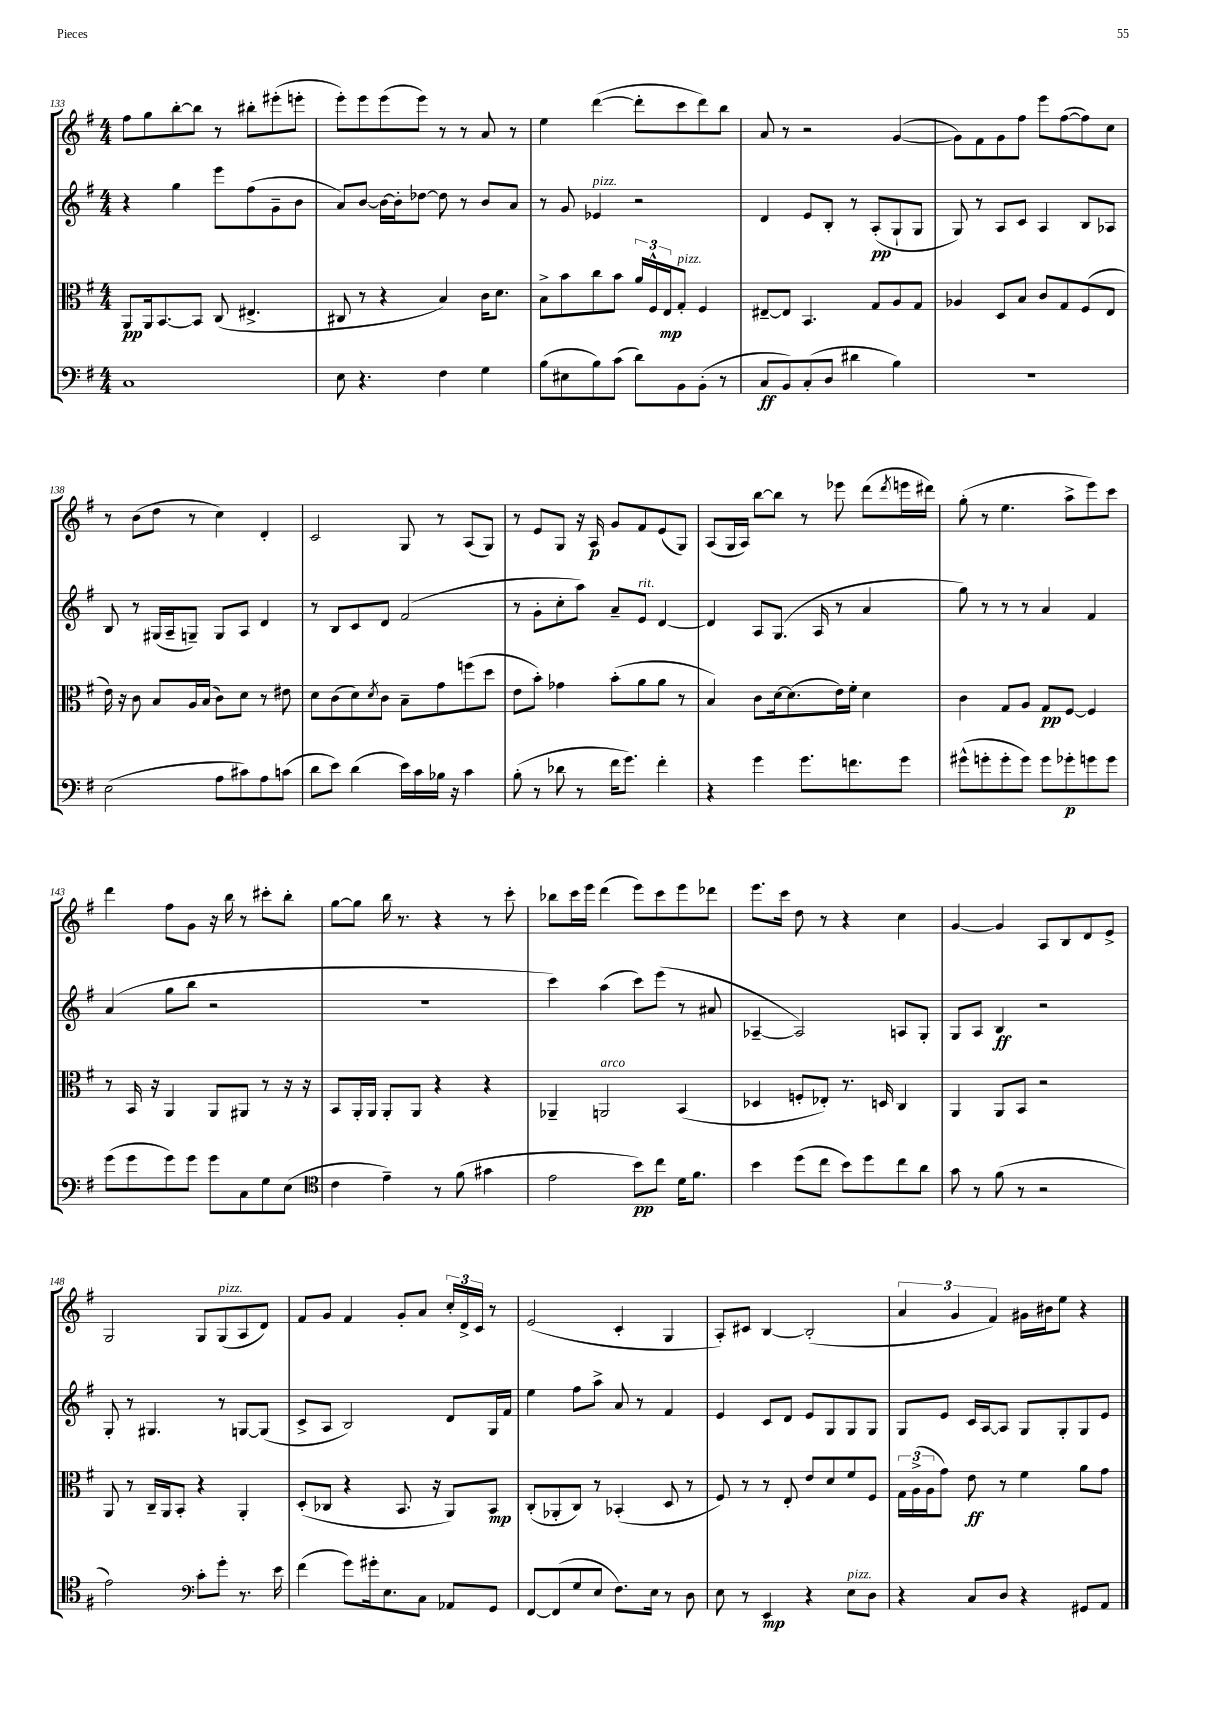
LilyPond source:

<<
\new StaffGroup <<
\new Staff = "s0" {
    \clef treble \key g \major \numericTimeSignature \time 4/4
    fis''8 g''8 b''8~-. b''8 r8 bis''8-. eis'''8-.( e'''8-. |
    e'''8-.) e'''8 e'''8( e'''8) r8 r8 a'8 r8 |
    e''4 d'''4~( d'''8-. c'''8 d'''8) b''8 |
    a'8 r8 r2 g'4~( |
    g'8) fis'8 g'8 fis''8 e'''8 fis''8~( fis''8) c''8 |
    r8 b'8( d''8 r8 c''4) d'4-. |
    c'2 g8 r8 a8( g8) |
    r8 e'8 g8 r16 a16\p g'8 fis'8 e'8( g8) |
    a8( g16 a16) b''8~ b''8 r8 ees'''8 d'''8( \acciaccatura { d'''8 } e'''16 dis'''16) |
    g''8-.( r8 e''4. a''8-> e'''8) c'''8 |
    d'''4 fis''8 g'8 r16 b''16 r8 cis'''8-. b''8-. |
    g''8~ g''8 b''16 r8. r4 r8 c'''8-. |
    bes''8 c'''16 e'''16 d'''4( e'''8) c'''8 e'''8 des'''8 |
    e'''8. c'''16 d''8 r8 r4 c''4 |
    g'4~ g'4 a8 b8 d'8 e'8-> |
    g2 g8 g8^\markup { \italic "pizz." }( a8 d'8) |
    fis'8 g'8 fis'4 g'8-. a'8 \tuplet 3/2 { c''16-. d'16-> c'16 } r8 |
    e'2( c'4-. g4 |
    a8-.) cis'8 b4~ b2-.( |
    \tuplet 3/2 { a'4 g'4 fis'4) } gis'16 bis'16 e''8 r4 \bar "|." |
}
\new Staff = "s1" {
    \clef treble \key g \major \numericTimeSignature \time 4/4
    r4 g''4 e'''8 fis''8( g'8-- b'8 |
    a'8) b'8~ b'16~ b'16-. des''8~ des''8 r8 b'8 a'8 |
    r8 g'8 ees'4^\markup { \italic "pizz." } r2 |
    d'4 e'8 b8-. r8 a8-.\pp( g8-! g8 |
    g8) r8 a8 c'8 a4 b8 aes8 |
    b8 r8 gis16( a16-- g8--) g8 a8 d'4 |
    r8 b8 c'8 d'8 fis'2( |
    r8 g'8-. c''8-. a''8) a'8-- e'8^\markup { \italic "rit." } d'4~ |
    d'4 a8 g8.( a16 r8 a'4 |
    g''8) r8 r8 r8 a'4 fis'4 |
    a'4( g''8 b''8 r2 |
    R1 |
    c'''4) a''4( c'''8) e'''8( r8 ais'8 |
    aes4~-- aes2) a8 g8-. |
    g8 a8 b4\ff r2 |
    g8-. r8 gis4. r8 g8~ g8( |
    c'8-> a8 b2) d'8 g16 fis'16 |
    e''4 fis''8 a''8-> a'8 r8 fis'4 |
    e'4 c'8 d'8 e'8 g8 g8 g8 |
    g8 e'8 c'16 a16~ a8 g8 g8-. g8 e'8 \bar "|." |
}
\new Staff = "s2" {
    \clef alto \key g \major \numericTimeSignature \time 4/4
    a,8\pp a,16 b,8.~ b,8 c8( eis4.-> |
    cis8 r8 r4 b4) c'16 d'8. |
    b8-> b'8 c''8 b'8 \tuplet 3/2 { a'16 fis16-^ e16\mp } g8-.^\markup { \italic "pizz." } fis4 |
    eis8~-- eis8 b,4. g8 a8 g8 |
    aes4 d8 b8 c'8 g8 fis8( e8 |
    e'16) r16 c'8 b8 a16 b16( c'8) d'8 r8 eis'8 |
    d'8 c'8( d'8) \acciaccatura { d'8 } c'8 b8-- g'8 f''8( d''8 |
    e'8 b'8-.) ges'4 b'8-.( a'8 a'8 r8 |
    b4) c'8 d'16~ d'8.( e'16) fis'16-. d'4 |
    c'4 g8 a8 g8\pp fis8~ fis4 |
    r8 b,16 r16 a,4 a,8 ais,8 r8 r16 r16 |
    b,8 a,16-. a,16 a,8-. a,8 r4 r4 |
    aes,4-- a,2^\markup { \italic "arco" } b,4( |
    des4 f8-. ees8-.) r8. d16 c4 |
    a,4 a,8 b,8 r2 |
    a,8 r8 c16-- a,16 b,8-. r4 a,4-. |
    d8-.( ces8 r4 b,8. r16 a,8) b,8\mp |
    c8-.( aes,8-. c8) r8 bes,4-.( d8 r8 |
    fis8) r8 r8 e8-. e'8 d'8 fis'8 fis8 |
    \tuplet 3/2 { g16 a16->( a16 } g'8) e'8\ff r8 fis'4 a'8 g'8 \bar "|." |
}
\new Staff = "s3" {
    \clef bass \key g \major \numericTimeSignature \time 4/4
    c1 |
    e8 r4. fis4 g4 |
    b8( eis8 b8) c'8( d'8) b,8 b,8-.( r8 |
    c8\ff b,8) c8-.( d8 dis'4 b4) |
    r1 |
    e2( a8 cis'8) a8 c'8( |
    d'8 e'8) d'4( e'16) c'16 bes16 r16 c'4 |
    b8-.( r8 des'8 r8 fis'16 g'8.) fis'4-. |
    r4 g'4 g'8. f'8. g'8 |
    gis'8-^( g'8-. g'8-. g'8) g'8 ges'8-.\p g'8 g'8 |
    g'8( g'8 g'8) g'8 g'8 c8 g8 e8( |
    \clef tenor c'4 e'4--) r8 fis'8( gis'4 |
    e'2 b'8\pp) c''8 d'16 fis'8. |
    b'4 d''8( c''8 b'8) d''8 c''8 a'8 |
    g'8 r8 fis'8( r8 r2 |
    e'2) \clef bass c'8-. g'8-. r8. e'16 |
    fis'4( g'8) gis'16-. e8. c8 aes,8 g,8 |
    fis,8~ fis,8( g8 e8 fis8.) e16 r8 d8 |
    e8 r8 e,4\mp r4 e8^\markup { \italic "pizz." } d8 |
    r4 c8 d8 r4 gis,8 a,8 \bar "|." |
}
>>
>>
\layout { \context { \Score currentBarNumber = #133 } }
